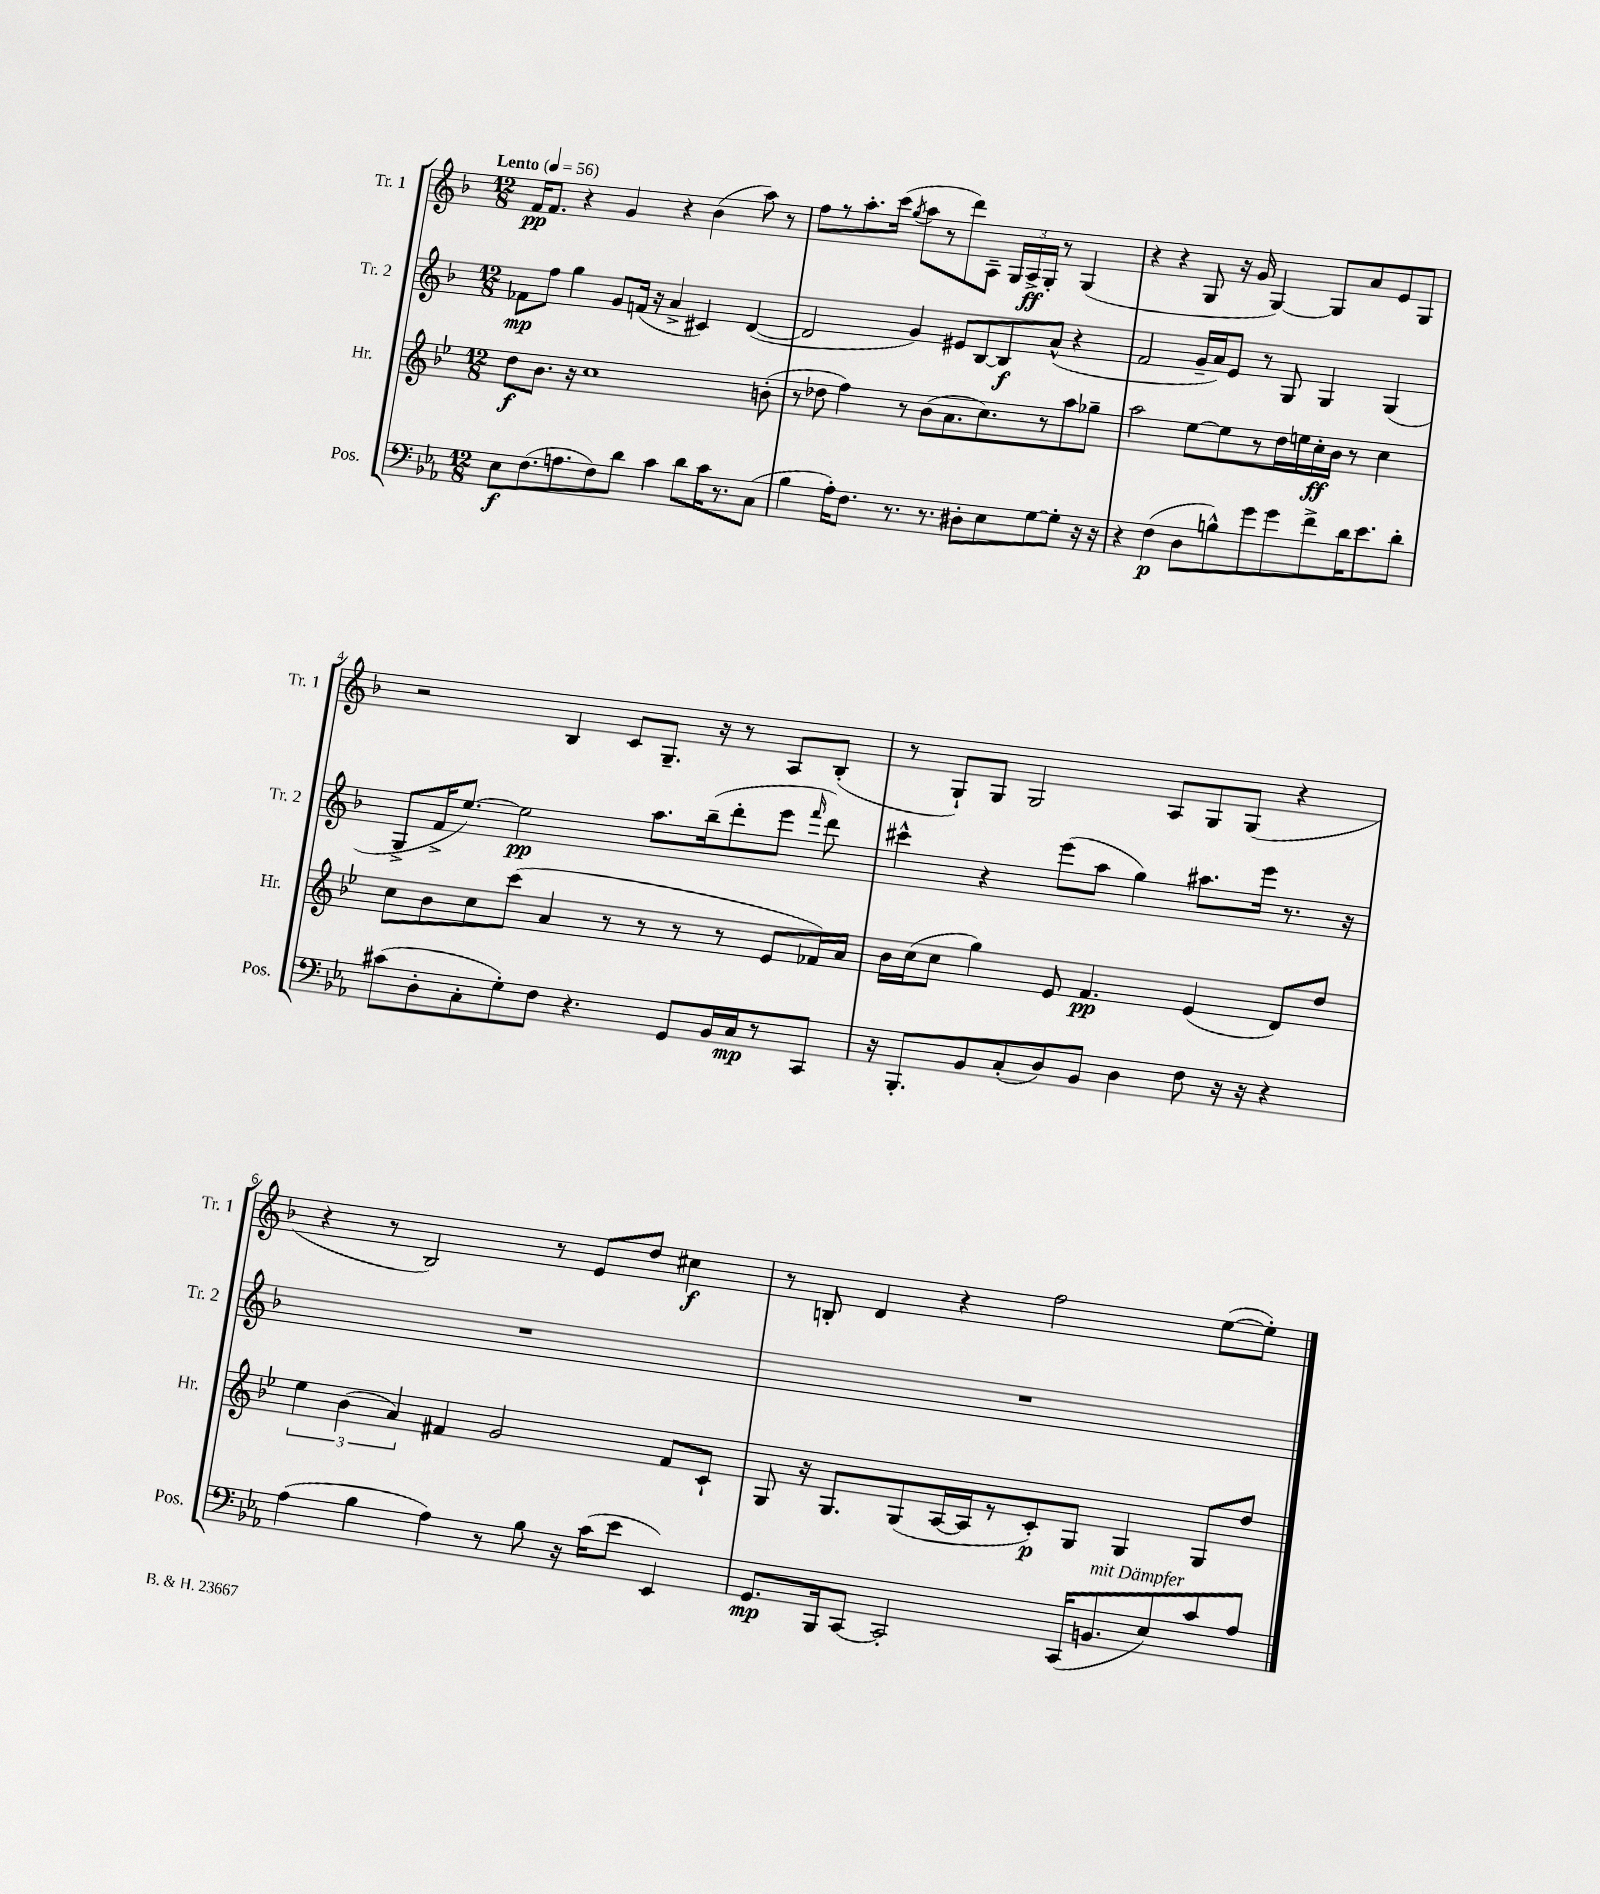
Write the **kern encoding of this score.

**kern	**kern	**kern	**kern
*staff4	*staff3	*staff2	*staff1
*clefF4	*clefG2	*clefG2	*clefG2
*k[b-e-a-]	*k[b-e-]	*k[b-]	*k[b-]
*M12/8	*M12/8	*M12/8	*M12/8
*MM56	*MM56	*MM56	*MM56
8E-	8dd	8f-	16f
.	.	.	8.f
(8.F	8.b-	8ff	.
.	.	4gg	4r
8.A	16r	.	.
.	1cc	.	.
8F)	.	8g	4g
8d	.	(16f	.
.	.	16r	.
4c	.	4a^	4r
8d	.	4c#)	(4b-
16c	.	.	.
8.r	.	.	.
.	.	([4d	8aa)
(8C	(8b'	.	8r
=	=	=	=
4B-	8r	2d]	8ff
.	8dd-	.	8r
16A-')	4ff)	.	8.aa'
8.F	.	.	.
.	.	.	(16ccc
.	.	.	8qgg
8.r	8r	4g)	8aa
.	(8b-	.	8r
8.r	.	.	.
.	8.a	8e#	8ddd)
8D#'	.	[8B-	8A~
.	8.cc)	.	.
8E-	.	8B-]	24G
.	.	.	24A^
.	.	.	24G'
[8G	8r	(8a^^	8r
8G']	8aa	4r	(4G
16r	8gg-~	.	.
16r	.	.	.
=	=	=	=
4r	2aa	2f	4r
(4F	.	.	4r
8D	[8ee-	16g~	8G
.	.	16a)	.
8B^^)	8ee-]	8e	16r
.	.	.	16g
8g	8r	8r	[4G)
8g	16dd	8G	.
.	16ee	.	.
8f^	16cc'	4G	8G]
.	16b-	.	.
16d	8r	.	8a
8.e-	.	.	.
.	4cc	(4G	8e
8d'	.	.	8G
=	=	=	=
(8c#	8cc	8G^	2r
8D'	8b-	16f^	.
.	.	[8.ee)	.
8C'	8cc	.	.
8G')	(8ccc	2ee]	.
8F	4a	.	4B-
4.r	.	.	.
.	8r	.	8c
.	8r	8.aa	8.G~
8GG	8r	.	.
.	.	(16bb-~	16r
16BB-	8r	8ddd'	8r
16C	.	.	.
8r	8e-	8eee	8A
.	.	16qqfff	.
8CC	16f-)	8ddd)	(8B-'
.	16a	.	.
=	=	=	=
16r	16b-	4ccc#^^	8r
8.BBB-'	(16cc	.	.
.	8cc	.	8G`)
8BB-	4gg)	4r	8G
(8C'	.	.	2G
8D)	8e-	(8eee	.
8BB-	4.f	8aa	.
4D	.	4gg)	.
.	.	.	8A
8F	(4e-	8.aa#	8G
16r	.	.	(8G
16r	.	16eee	.
4r	8d)	8.r	4r
.	8dd	.	.
.	.	16r	.
=	=	=	=
(4A-	6ee-	1.r	4r
.	(6b-	.	.
4B-	.	.	8r
.	6a)	.	.
.	.	.	2B-)
4A-)	4f#	.	.
8r	2g	.	.
8B-	.	.	8r
16r	.	.	8e
(16c	.	.	.
8e-	.	.	8dd
4EE-)	8f#	.	4cc#
.	8c`	.	.
=	=	=	=
8.GG	8G	1.r	8r
.	16r	.	8B'
16BBB-	8.G	.	.
[8CC	.	.	4d
2CC']	(8G	.	.
.	[16A	.	4r
.	16A]	.	.
.	8r	.	.
.	8c')	.	2ff
(16CC	8G	.	.
8.BB	.	.	.
.	4G	.	.
8E-)	.	.	.
8c	8G	.	([8ee
8A-	8dd	.	8ee'])
==	==	==	==
*-	*-	*-	*-
